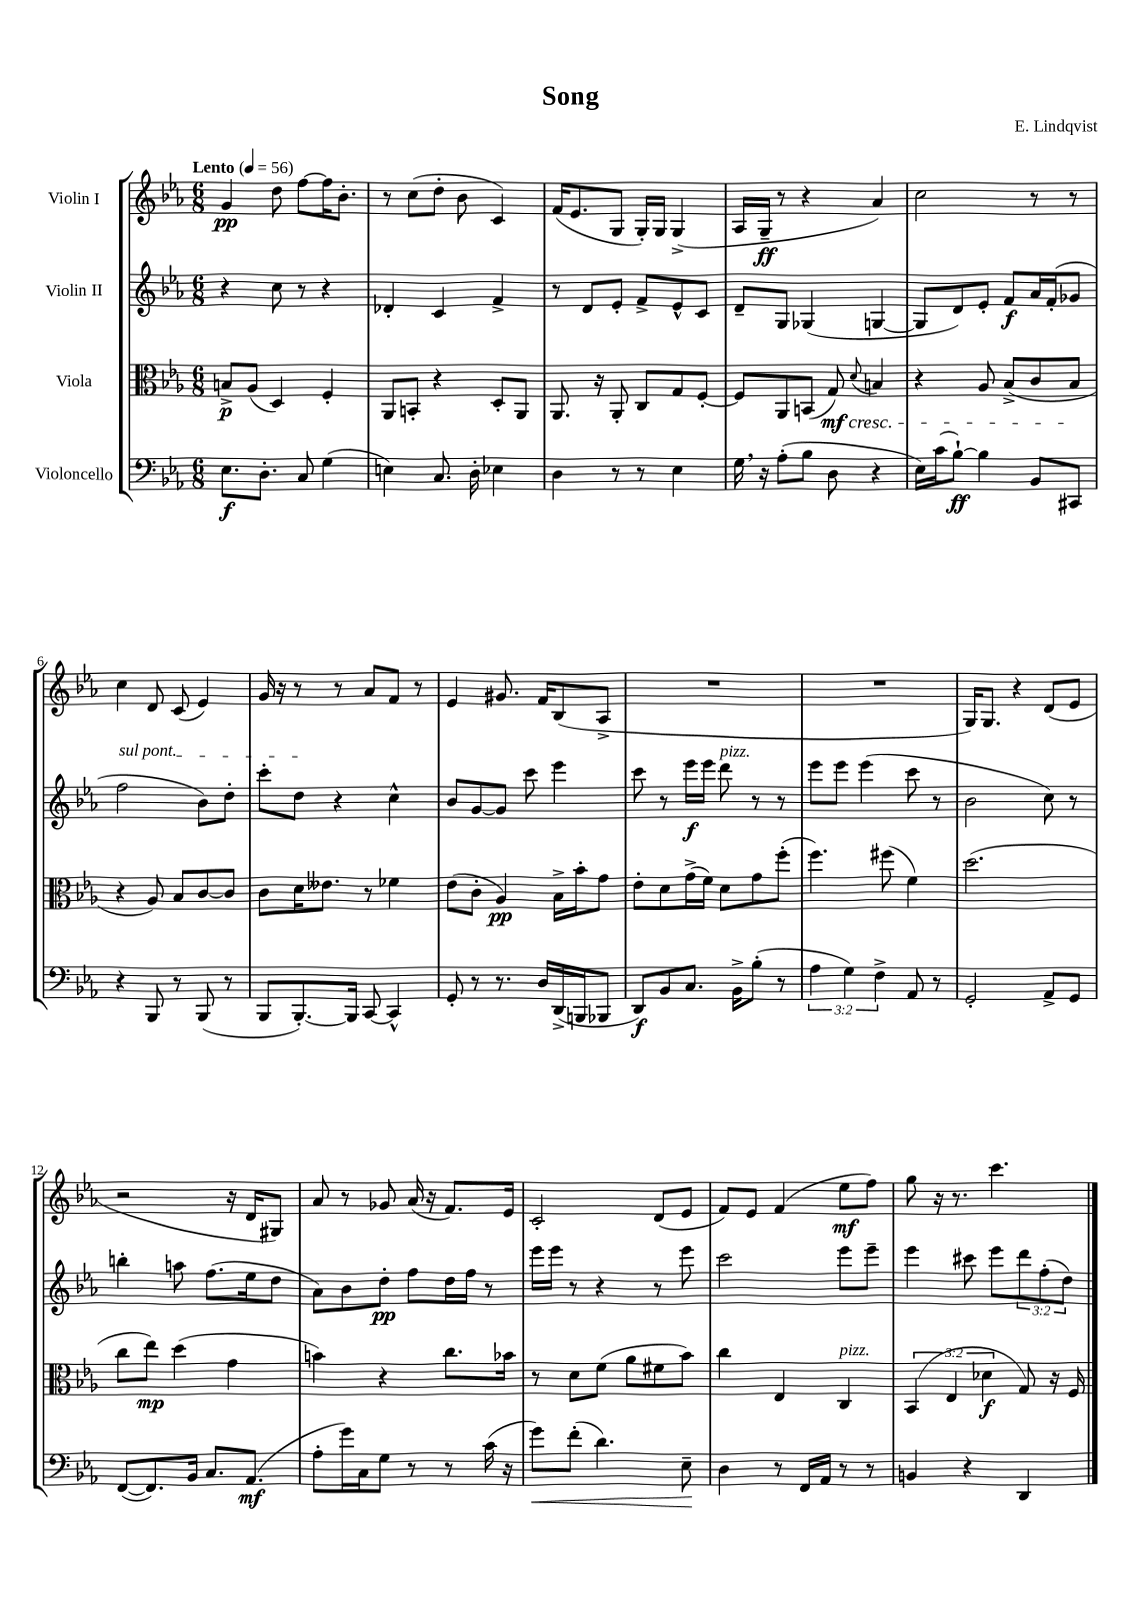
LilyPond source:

\header { title = "Song" composer = "E. Lindqvist" }
<<
\new StaffGroup <<
\new Staff = "s0" \with { instrumentName = "Violin I" } {
    \clef treble \key ees \major \numericTimeSignature \time 6/8 \tempo "Lento" 4 = 56
    g'4\pp d''8 f''8~ f''16 bes'8.-. |
    r8 c''8( d''8-. bes'8 c'4) |
    f'16( ees'8. g8 g16-.) g16 g4->( |
    aes16 g16--\ff r8 r4 aes'4) |
    c''2 r8 r8 |
    c''4 d'8 c'8( ees'4) |
    g'16 r16 r8 r8 aes'8 f'8 r8 |
    ees'4 gis'8. f'16 bes8( aes8-> |
    R2. |
    R2. |
    g16) g8. r4 d'8( ees'8 |
    r2 r16 d'16 gis8) |
    aes'8 r8 ges'8 aes'16( r16 f'8.) ees'16 |
    c'2-. d'8( ees'8 |
    f'8) ees'8 f'4( ees''8\mf f''8) |
    g''8 r16 r8. c'''4. \bar "|." |
}
\new Staff = "s1" \with { instrumentName = "Violin II" } {
    \clef treble \key ees \major \numericTimeSignature \time 6/8 \override Staff.TupletNumber.text = #tuplet-number::calc-fraction-text
    r4 c''8 r8 r4 |
    des'4-. c'4 f'4-> |
    r8 d'8 ees'8-. f'8-> ees'8-^ c'8 |
    d'8-- g8 ges4( g4~ |
    g8 d'8) ees'8-. f'8\f aes'16 f'16-.( ges'8 |
    \once \override TextSpanner.bound-details.left.text = \markup { \italic "sul pont." } f''2\startTextSpan bes'8) d''8-. |
    c'''8-. d''8\stopTextSpan r4 c''4-^ |
    bes'8 g'8~ g'8 c'''8 ees'''4 |
    c'''8 r8 ees'''16\f ees'''16 d'''8^\markup { \italic "pizz." } r8 r8 |
    ees'''8 ees'''8 ees'''4( c'''8 r8 |
    bes'2 c''8) r8 |
    b''4-. a''8 f''8.( ees''16 d''8 |
    aes'8) bes'8 d''8-.\pp f''8 d''16 f''16 r8 |
    ees'''16 ees'''16 r8 r4 r8 ees'''8 |
    c'''2 ees'''8 ees'''8-- |
    ees'''4 cis'''8 ees'''8 \tuplet 3/2 { d'''8 f''8-.( d''8) } \bar "|." |
}
\new Staff = "s2" \with { instrumentName = "Viola" } {
    \clef alto \key ees \major \numericTimeSignature \time 6/8 \override Staff.TupletNumber.text = #tuplet-number::calc-fraction-text
    b8->\p aes8( d4) f4-. |
    aes,8 b,8-. r4 d8-. aes,8 |
    aes,8. r16 aes,8-. c8 g8 f8~-. |
    f8 aes,8 b,8( g8\mf\cresc) \appoggiatura { d'8 } b4 |
    r4 aes8 bes8->( c'8 bes8\! |
    r4 aes8) bes8 c'8~ c'8 |
    c'8 d'16 eeses'8. r8 fes'4 |
    ees'8( c'8-. aes4\pp) bes16-> bes'16-. g'8 |
    ees'8-. d'8 g'16->( f'16) d'8 g'8 f''8-.( |
    f''4.) fis''8( f'4) |
    d''2.( |
    c''8 ees''8\mp) d''4( g'4 |
    b'4) r4 c''8. bes'16 |
    r8 d'8 f'8( aes'8 fis'8 bes'8) |
    c''4 ees4 c4^\markup { \italic "pizz." } |
    \tuplet 3/2 { bes,4( ees4 des'4\f } g8) r16 f16 \bar "|." |
}
\new Staff = "s3" \with { instrumentName = "Violoncello" } {
    \clef bass \key ees \major \numericTimeSignature \time 6/8 \override Staff.TupletNumber.text = #tuplet-number::calc-fraction-text
    ees8.\f d8.-. c8 g4( |
    e4) c8. d16-. ees4 |
    d4 r8 r8 ees4 |
    g16 \breathe r16 aes8-.( bes8 d8 r4 |
    ees16) c'16( bes8~-!\ff) bes4 bes,8 cis,8 |
    r4 bes,,8 r8 bes,,8( r8 |
    bes,,8 bes,,8.~-.) bes,,16 c,8~ c,4-^ |
    g,8-. r8 r8. d16 d,16->( b,,16 bes,,8 |
    d,8\f) bes,8 c8. bes,16-> bes8-.( r8 |
    \tuplet 3/2 { aes4 g4) f4-> } aes,8 r8 |
    g,2-. aes,8-> g,8 |
    f,8~( f,8.) bes,16 c8. aes,8.\mf( |
    aes8-. g'16) c16 g8 r8 r8 c'16( r16 |
    g'8\<) f'8-.( d'4.) ees8--\! |
    d4 r8 f,16 aes,16 r8 r8 |
    b,4 r4 d,4 \bar "|." |
}
>>
>>
